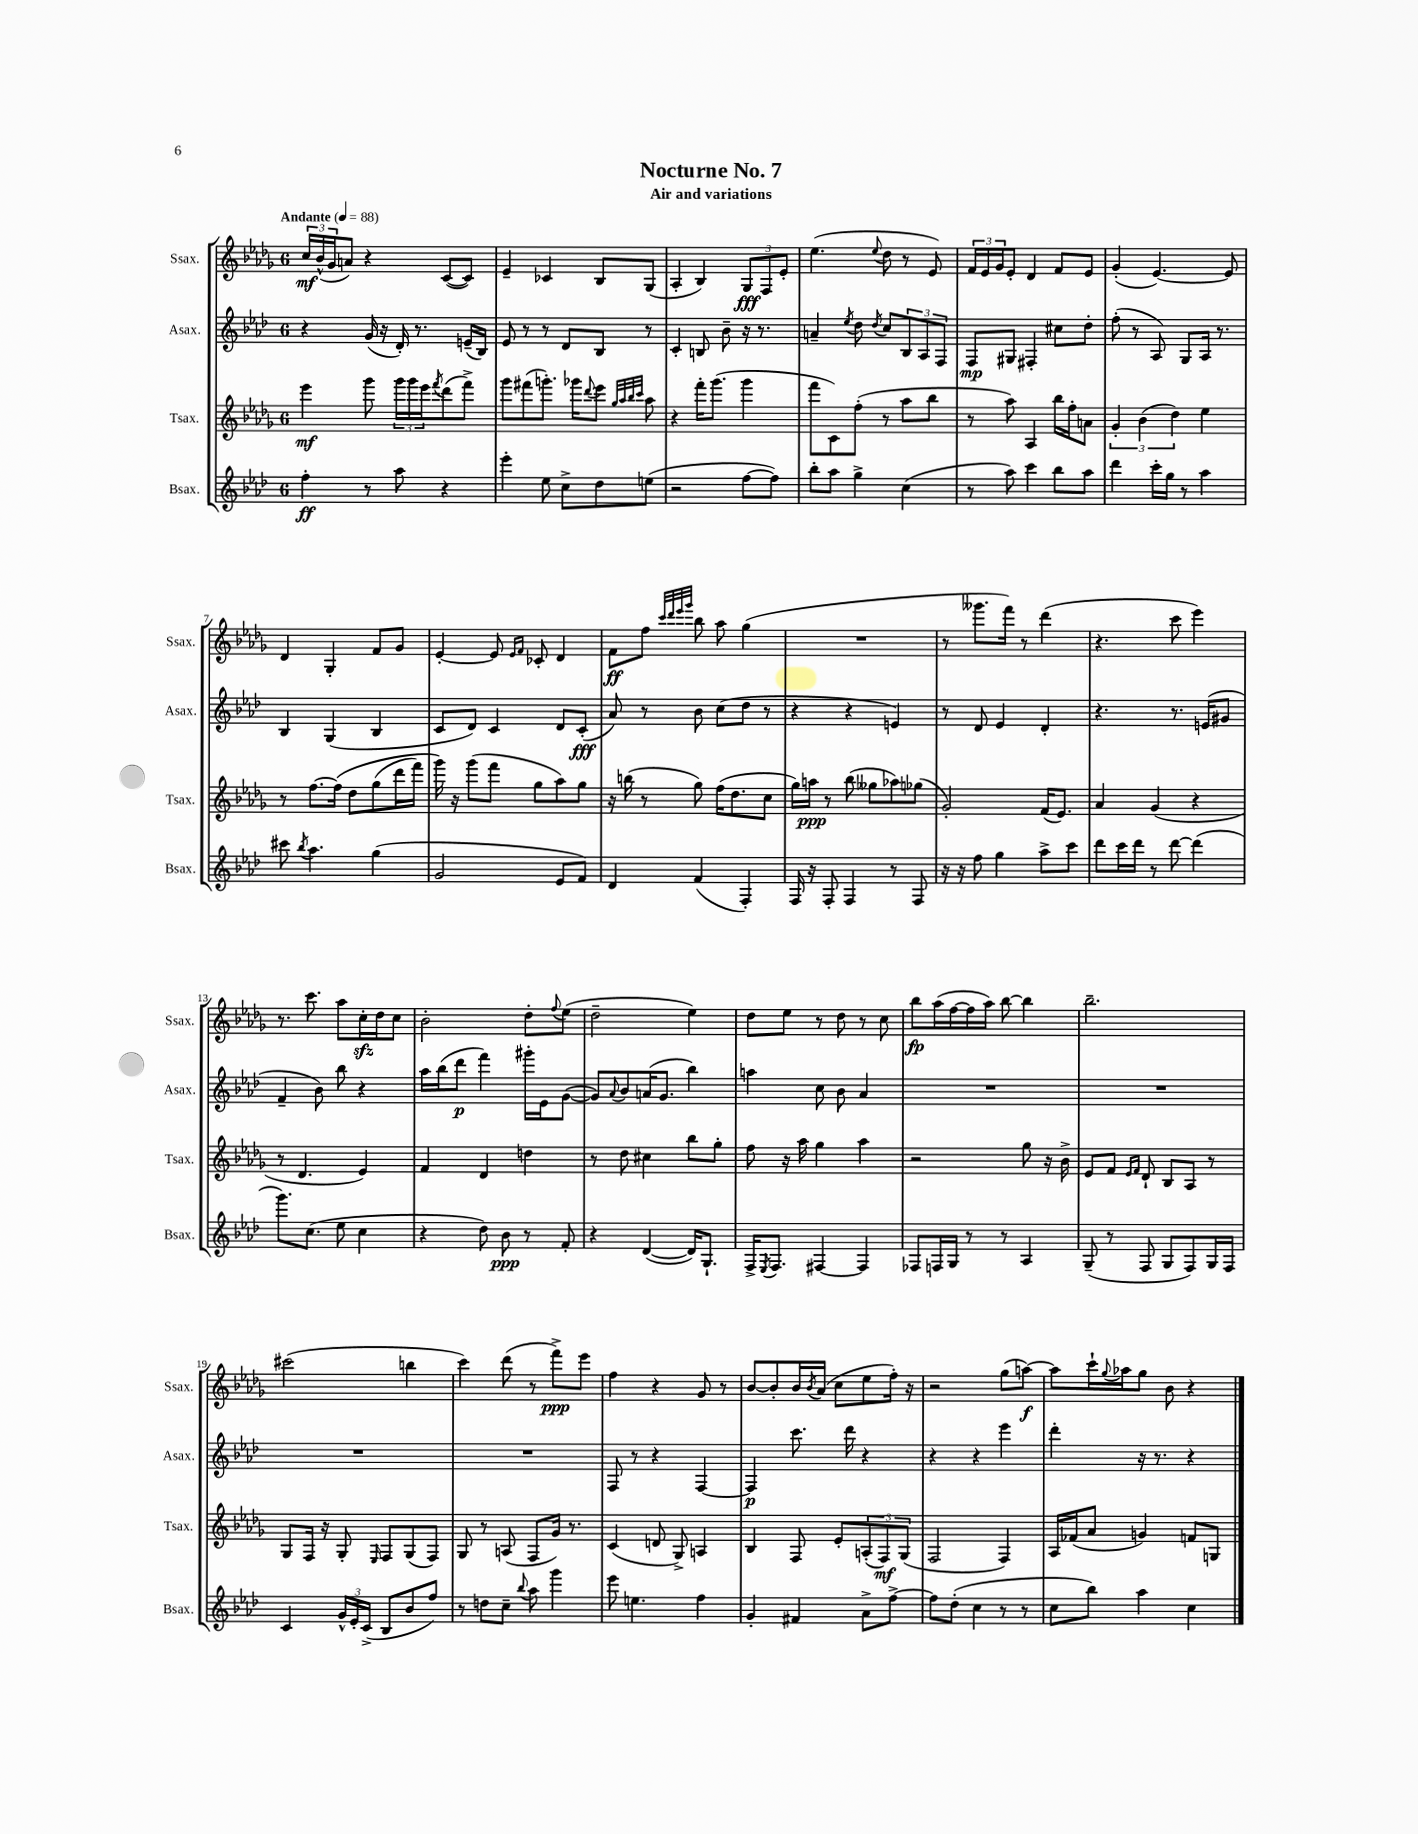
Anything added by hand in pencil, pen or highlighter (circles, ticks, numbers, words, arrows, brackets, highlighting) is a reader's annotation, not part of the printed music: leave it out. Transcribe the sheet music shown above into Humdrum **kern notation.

**kern	**kern	**kern	**kern
*staff4	*staff3	*staff2	*staff1
*clefG2	*clefG2	*clefG2	*clefG2
*k[b-e-a-d-]	*k[b-e-a-d-g-]	*k[b-e-a-d-]	*k[b-e-a-d-g-]
*M6/8	*M6/8	*M6/8	*M6/8
*MM88	*MM88	*MM88	*MM88
4ff'	4eee-	4r	24cc
.	.	.	(24b-^^
.	.	.	24g-
.	.	.	8a)
8r	8ggg-	(16g	4r
.	.	16r	.
8aa-	24ggg-	16d-')	.
.	24ggg-	.	.
.	.	8.r	.
.	24eee-	.	.
.	8qfff	.	.
4r	(8ddd-	.	([8c
.	8fff^)	(16e~	8c])
.	.	16B-)	.
=	=	=	=
4eee-'	8ggg-	8e-	4e-~
.	(8fff#	8r	.
8ee-	8.ggg')	8r	4c-
8cc^	.	8d-	.
.	16ggg-	.	.
.	8qqddd-	.	.
8dd-	8eee-	8B-	8B-
.	32qqgg-	.	.
.	32qqaa-	.	.
.	32qqbb-	.	.
.	32qqccc	.	.
(8ee	8aa-	8r	(8G-
=	=	=	=
2r	4r	4c'	4A-'
.	16fff'	8B	4B-)
.	(8.ggg-	.	.
.	.	8b-~	.
[8ff	4ggg-	16r	12G-
.	.	8.r	.
.	.	.	12F
8ff])	.	.	.
.	.	.	12e-'
=	=	=	=
8bb-'	8fff	4a~	(4.ee-
8aa-	8c)	.	.
.	.	8qee-	.
4gg^	(8ff'	8dd-	.
.	.	8qdd-	8qqee-
.	8r	8cc	8dd-
(4cc	8aa-	12B-	8r
.	.	12A-	.
.	8bb-	.	8e-)
.	.	12F	.
=	=	=	=
8r	8r	8F	24f
.	.	.	24e-
.	.	.	24g-
8aa-)	8aa-)	8G#	8e-'
4ccc	4A-	4F#'	4d-
8bb-	16bb-	8cc#	8f
.	16ff'	.	.
8aa-	8a	8dd-'	8e-
=	=	=	=
4ddd-	6g-'	(8ff'	(4g-'
.	.	8r	.
.	(6b-	.	.
16ccc'	.	8A-)	[4.e-)
16gg	.	.	.
.	6dd-)	.	.
8r	.	8G	.
4aa-	4ee-	16A-	.
.	.	8.r	.
.	.	.	8e-]
=	=	=	=
8ccc#	8r	4B-	4d-
8qbb-	.	.	.
4.aa-	[8.ff	.	.
.	.	(4G	4G-'
.	&(16ff]	.	.
.	8dd-	.	.
(4gg	(8gg-	4B-	8f
.	16ddd-	.	8g-
.	16fff)	.	.
=	=	=	=
2g	16ggg-&)	8c	[4e-'
.	16r	.	.
.	(8ggg-	8d-)	.
.	8fff	4c	8e-]
.	.	.	16qqe-
.	.	.	16qqf
.	8gg-	.	8c-'
8e-	8aa-)	8d-	4d-
8f)	8gg-	(8c'	.
=	=	=	=
4d-	16r	8a-)	8f
.	(16bb	.	.
.	8r	8r	8ff
.	.	.	32qqccc
.	.	.	32qqddd-
.	.	.	32qqeee-
.	.	.	32qqggg-
(4f	8gg-)	8b-	8bb-
.	(16ff	(8cc	8aa-
.	8.dd-	.	.
4F')	.	8dd-	(4gg-
.	8cc	8r	.
=	=	=	=
16F	16gg-)	4r	2.r
16r	16aa	.	.
8F'	8r	.	.
4F	(8bb-	4r	.
.	8gg--	.	.
8r	8aa-)	4e)	.
8F	(8gg-	.	.
=	=	=	=
16r	2g-')	8r	8r
16r	.	.	.
8ff	.	8d-	8.ggg--
4gg	.	4e-	.
.	.	.	16fff)
.	.	.	8r
8aa-^	(16f	4d-'	(4ddd-
.	8.e-)	.	.
8ccc	.	.	.
=	=	=	=
8ddd-	4a-	4.r	4.r
16ccc	.	.	.
16ddd-	.	.	.
8r	(4g-	.	.
[8ddd-	.	8.r	8ccc
(4ddd-]	4r	.	4eee-)
.	.	(16e	.
.	.	8g#	.
=	=	=	=
8.ggg)	8r	4f~	8.r
.	4.d-	.	.
(8.cc	.	.	8.ccc
.	.	8b-)	.
8ee-	.	8bb-	8aa-
4cc	4e-)	4r	16cc'
.	.	.	16dd-
.	.	.	8cc
=	=	=	=
4r	4f	16aa-	2b-'
.	.	(16bb-	.
.	.	8ddd-	.
8dd-)	4d-	4fff)	.
8b-	.	.	.
8r	4dd	16ggg#'	8dd-'
.	.	16e-	.
.	.	.	8qqff
8f'	.	([8g	(8ee-
=	=	=	=
4r	8r	8g])	2dd-~
.	.	8qqa-	.
.	8dd-	8b-	.
([4d-	4cc#	(16a	.
.	.	8.g	.
16d-])	8bb-	4bb-)	4ee-)
8.G`	.	.	.
.	8gg-'	.	.
=	=	=	=
16F^	8ff	4aa	8dd-
8qE-	.	.	.
8.F	.	.	.
.	16r	.	8ee-
.	16aa-	.	.
[4F#	4gg-	8cc	8r
.	.	8b-	8dd-
4F#]	4aa-	4a-	8r
.	.	.	8cc
=	=	=	=
8F-	2r	2.r	8bb-
16F	.	.	(16aa-
16G	.	.	[16ff
8r	.	.	16ff]
.	.	.	16aa-)
8r	.	.	[8bb-
4A-	8gg-	.	4bb-]
.	16r	.	.
.	16b-^	.	.
=	=	=	=
(8G~	8e-	2.r	2.bb-~
8r	8f	.	.
.	16qqe-	.	.
.	16qqf	.	.
8F	8d-`	.	.
8G	8B-	.	.
8F)	8A-	.	.
16G	8r	.	.
16F	.	.	.
=	=	=	=
4c	8G-	2.r	(2ccc#
.	16F	.	.
.	16r	.	.
24g^^	8G-'	.	.
24e-'	.	.	.
(24c^	.	.	.
.	16qqE-	.	.
8B-	8F	.	.
8b-	(8G-	.	4bb
8ff)	8F)	.	.
=	=	=	=
8r	8G-	2.r	4ccc)
8dd	8r	.	.
8cc~	(8A	.	(8ddd-
8qqbb-	.	.	.
8aa-	8F	.	8r
4ggg	16g-)	.	8fff^)
.	8.r	.	.
.	.	.	8eee-
=	=	=	=
8eee-	(4c	8F	4ff
4.ee	.	8r	.
.	8d	4r	4r
.	8G-^)	.	.
4ff	4A	[4F	8g-
.	.	.	8r
=	=	=	=
4g'	4B-	4F]	[8b-
.	.	.	8b-']
4f#	8F	8.ccc	16b-
.	.	.	8qb-
.	.	.	(16a-
.	8e-'	.	8cc
.	.	16ddd-	.
8a-^	(12A'	4r	8ee-
.	12F)	.	.
[8ff^	.	.	16ff')
.	(12G-	.	.
.	.	.	16r
=	=	=	=
8ff]	2F	4r	2r
(8dd-'	.	.	.
4cc	.	4r	.
8r	4F)	4eee-	(8gg-
8r	.	.	[8aa)
=	=	=	=
8cc	16A-	4ddd-'	8aa]
.	(16f-	.	.
8bb-)	8a-	.	16ccc`
.	.	.	8qqgg-
.	.	.	16aa-
4aa-	4g)	16r	8gg-
.	.	8.r	.
.	.	.	8b-
4cc	8f	4r	4r
.	8G	.	.
==	==	==	==
*-	*-	*-	*-
